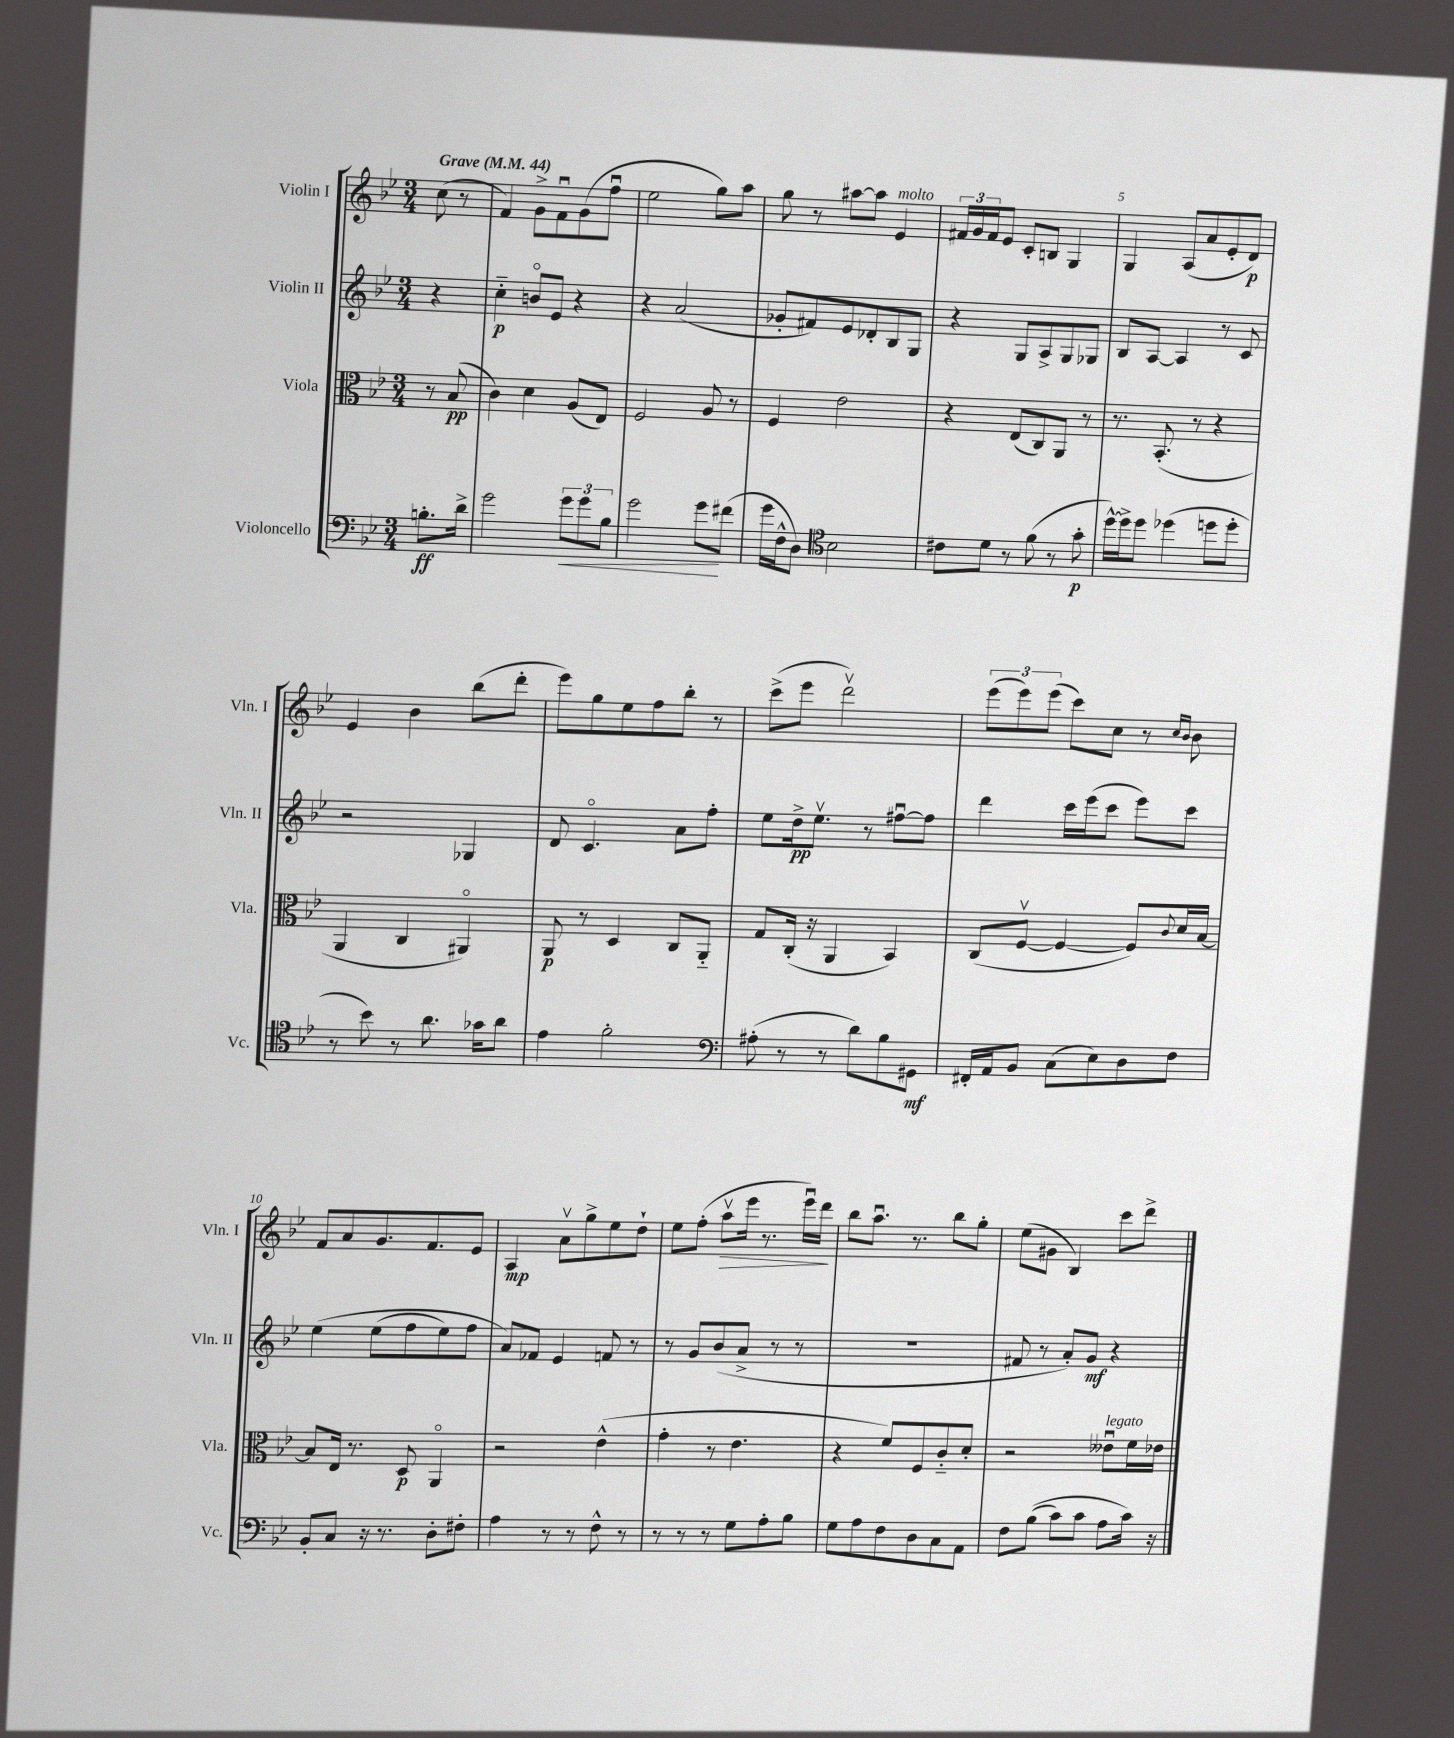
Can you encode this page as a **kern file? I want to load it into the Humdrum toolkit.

**kern	**kern	**kern	**kern
*staff4	*staff3	*staff2	*staff1
*clefF4	*clefC3	*clefG2	*clefG2
*k[b-e-]	*k[b-e-]	*k[b-e-]	*k[b-e-]
*M3/4	*M3/4	*M3/4	*M3/4
*MM44	*MM44	*MM44	*MM44
8.B'	8r	4r	(8cc
.	(8B-	.	8r
16d^	.	.	.
=	=	=	=
2g	4c)	4cc'~	4f)
.	4d	8bo	8g^
.	.	8e-	8fu
12g	(8A	4r	(8g
12g	.	.	.
.	8E-)	.	8ffu
12B-	.	.	.
=	=	=	=
2g	2F	4r	2ee-
.	.	(2a	.
8g	8A	.	8gg)
(8f#	8r	.	8aa
=	=	=	=
16g	4F	8g-'	8gg
16F^^	.	.	.
8D)	.	8f#)	8r
*clefC4	*	*	*
2B-	2e-	8e-	[8aa#
.	.	8d-'	8aa#]
.	.	8B-	4e-
.	.	8G	.
=	=	=	=
8c#	4r	4r	24f#
.	.	.	24g
.	.	.	24f#
8d	.	.	8e-
8r	(8E-	8G	8c'
(8f	8C)	8A^	8B
8r	8AA	8G	4G
8g'	8r	8G-	.
=	=	=	=
[16dd^^)	8.r	8B-	4G
16dd^]	.	.	.
8dd	.	[8A	.
.	(8.BB-'	.	.
(4dd-	.	4A]	(8A
.	8r	.	8a
8dd	4r	8r	8e-'
8dd'	.	8c	8d)
=	=	=	=
8r	4AA	2r	4e-
8b-)	.	.	.
8r	4C	.	4b-
8.a	.	.	.
.	4AA#o)	4G-	(8bb-
16g-	.	.	.
8a	.	.	8ddd'
=	=	=	=
4e-	8AA	8d	8eee-)
.	8r	4.co	8gg
2f'	4D	.	8ee-
.	.	.	8ff
.	8C	8a	8bb-'
.	8AA'~	8ff'	8r
=	=	=	=
*clefF4	*	*	*
(8A#'	8G	8ee-	(8ccc^
8r	(16C'	16dd^	8eee-
.	16r	8.ee-v	.
8r	4AA	.	2dddv)
8d)	.	8r	.
8B-	4BB-)	[8ff#u	.
8GG#	.	8ff#]	.
=	=	=	=
16FF#'	(8C	4ddd	(12eee-
16AA	.	.	.
.	.	.	12eee-)
8BB-	[8Fv	.	.
.	.	.	(12eee-
(8C	4F_	16ccc	8ccc)
.	.	(16eee-	.
8E-)	.	8ccc	8cc
8D	8F])	8eee-)	8r
.	.	.	16qqcc
.	8qqc	.	16qqb-
8F	16d	8ccc	8b-
.	[16B-	.	.
=	=	=	=
8BB-'	8B-]	&(4ee-	8f
8C	16E-	.	8a
.	8.r	.	.
16r	.	(8ee-	8.g
8.r	.	.	.
.	8D	8ff	.
.	.	.	8.f
8D'	4AAo	8ee-)	.
8F#'	.	8ff	8e-
=	=	=	=
4A	2r	8a&)	4A
.	.	8f-	.
8r	.	4e-	8av
8r	.	.	8gg^
8F^^	(4e-^^	8f	8ee-
8r	.	8r	8dd`
=	=	=	=
8r	4g'	8r	8ee-
8r	.	8g	(8ff'
8r	8r	(8b-	8aav
8G	4.e-	8a^	16eee-
.	.	.	8.r
8A'	.	8r	.
8B-	.	8r	16eee-u)
.	.	.	16ddd
=	=	=	=
8G	4r	2.r	8bb-
8A	.	.	8.aau
8F	8f)	.	.
.	.	.	8.r
8D	8F	.	.
8C	8c'~	.	8bb-
8AA	8d'	.	8gg'
=	=	=	=
8F	2r	8f#	(8ee-
&((8B-	.	8r	8g#
8c)	.	8a')	4B-)
8c	.	8g	.
8A	8e--u	4r	8ccc
16c&)	16f	.	8ddd^
16r	16e-	.	.
==	==	==	==
*-	*-	*-	*-
